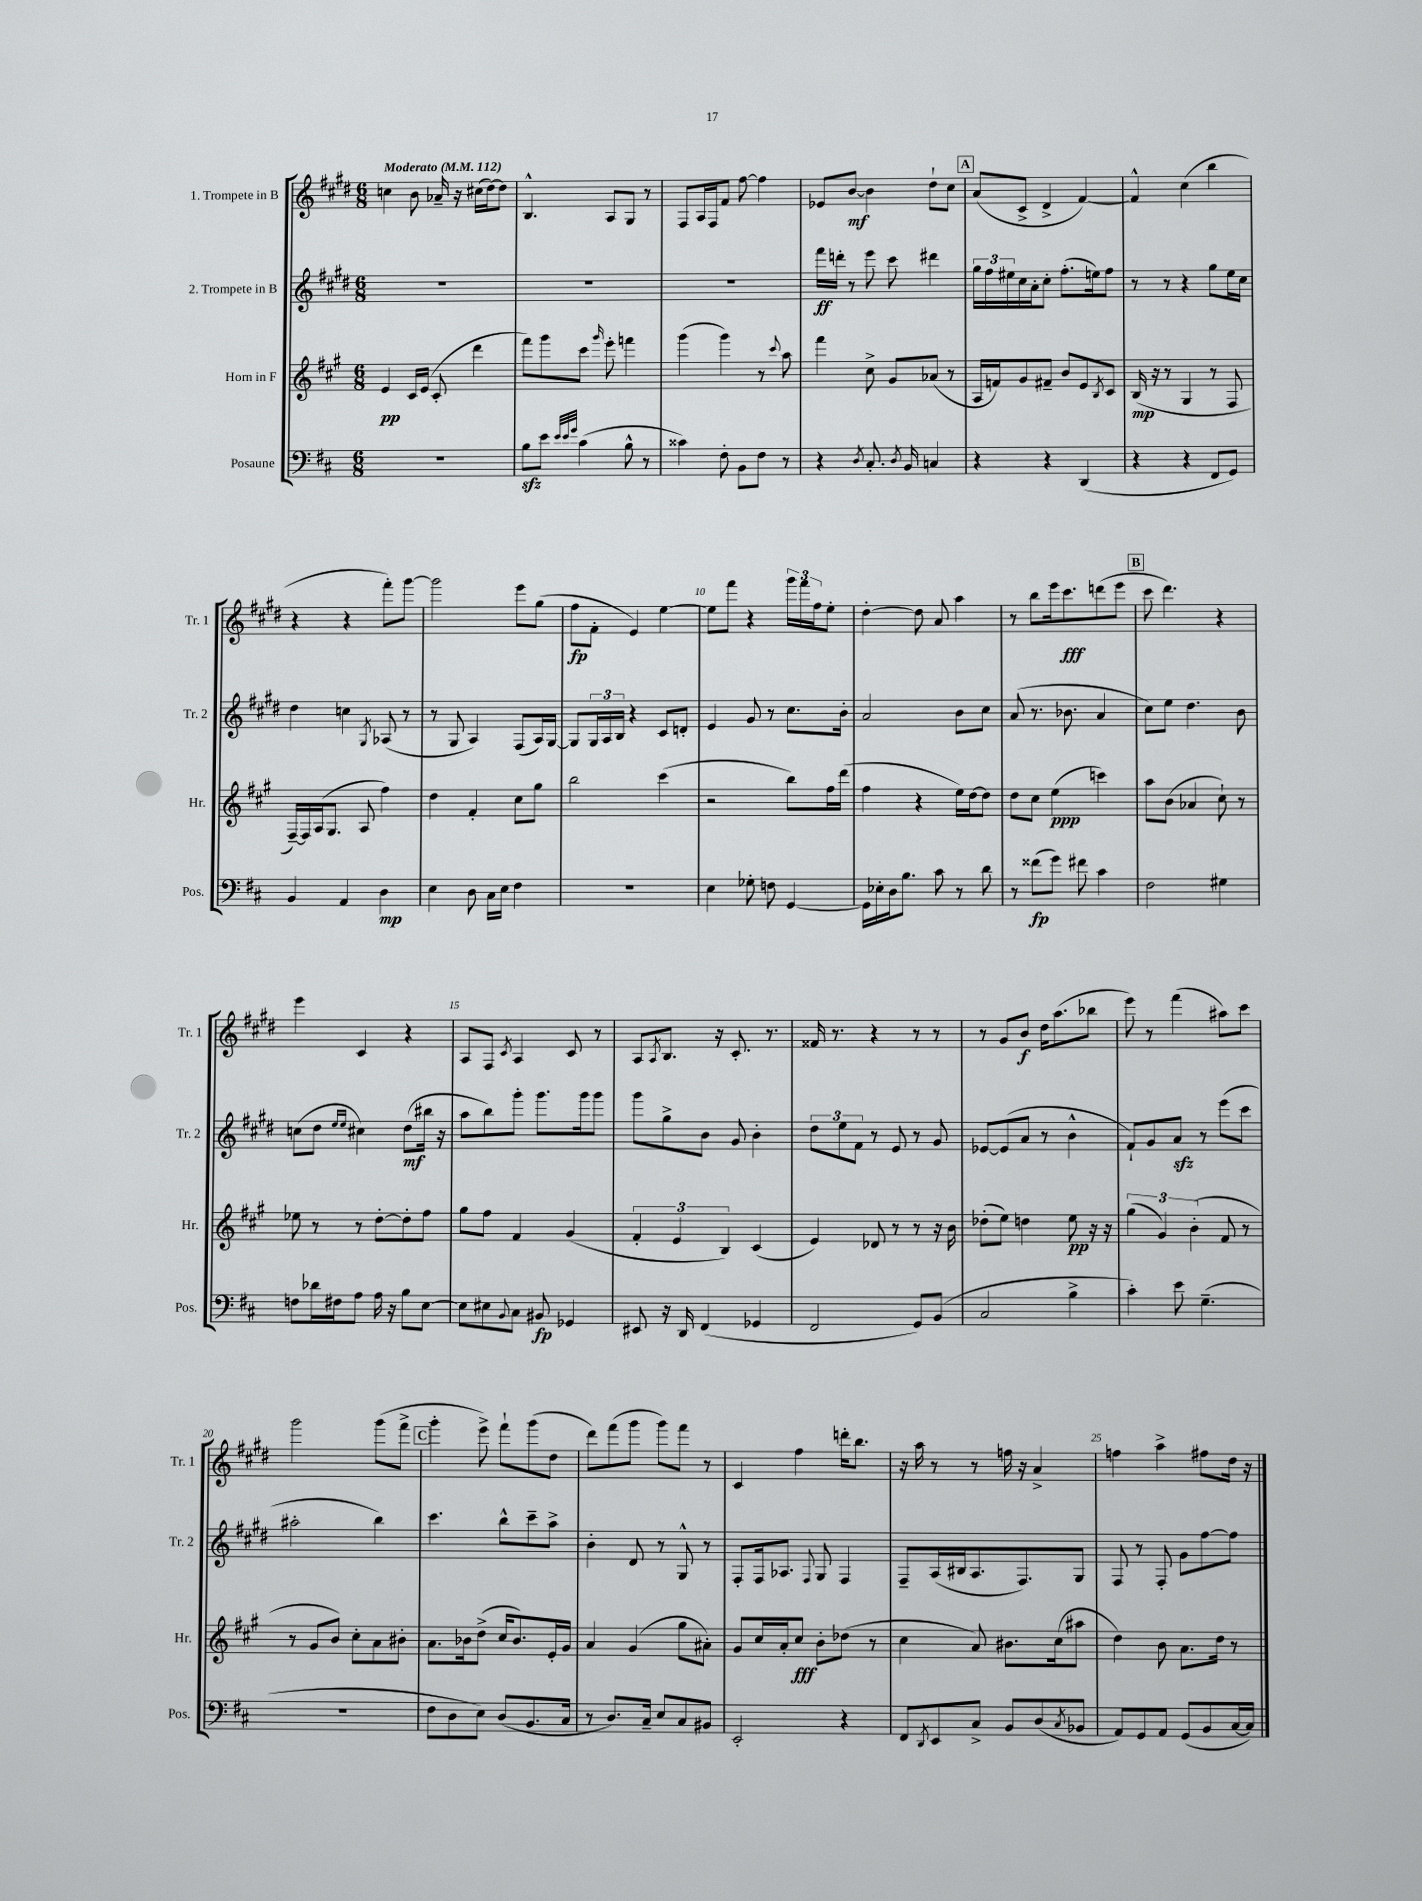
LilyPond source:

<<
\new StaffGroup <<
\new Staff = "s0" \with { instrumentName = "1. Trompete in B" shortInstrumentName = "Tr. 1" } {
    \clef treble \key e \major \numericTimeSignature \time 6/8 \tempo "Moderato" 4 = 112
    c''4 b'8 aes'16-- r16 cis''16( dis''16~) dis''8 |
    b4.-^ a8 gis8 r8 |
    fis8 a16 fis16 fis'8 fis''8~ fis''4 |
    ees'8 b'8~\mf b'4 dis''8-! cis''8 |
    \mark \markup { \box "A" } a'8( cis'8-> dis'4-> fis'4~) |
    fis'4-^ cis''4( b''4 |
    r4 r4 fis'''8-.) gis'''8~ |
    gis'''2 e'''8 gis''8( |
    fis''8\fp fis'8-. e'4) e''4~ |
    e''8 fis'''8 r4 \tuplet 3/2 { gis'''16 fis'''16 fis''16 } e''8-. |
    dis''4~-. dis''8 a'8 a''4 |
    r8 b''8 e'''16 cis'''8.\fff d'''8( e'''8 |
    \mark \markup { \box "B" } cis'''8 dis'''4.) r4 |
    e'''4 cis'4 r4 |
    a8 fis8 \acciaccatura { cis'8 } a4 cis'8 r8 |
    a8 \acciaccatura { a8 } b8. r16 cis'8.-. r8. |
    fisis'16 r8. r4 r8 r8 |
    r8 gis'8 b'8\f dis''16 a''8.( bes''8 |
    e'''8) r8 fis'''4( ais''8) cis'''8 |
    gis'''2 gis'''8( fis'''8-> |
    \mark \markup { \box "C" } gis'''4-. e'''8->) fis'''8-! gis'''8( dis''8 |
    dis'''8) fis'''8( gis'''8 gis'''8) fis'''8 r8 |
    cis'4 fis''4 d'''16-. b''8. |
    r16 a''16 r8 r8 f''16 r16 a'4-> |
    f''4 a''4-> fis''8 dis''16 r16 \bar "|." |
}
\new Staff = "s1" \with { instrumentName = "2. Trompete in B" shortInstrumentName = "Tr. 2" } {
    \clef treble \key e \major \numericTimeSignature \time 6/8
    R2. |
    R2. |
    R2. |
    fis'''16\ff d'''16-. r8 e'''8 cis'''8 dis'''4 |
    \mark \markup { \box "A" } \tuplet 3/2 { gis''16 fis''16 eis''16 } cis''16 a'16-. cis''8-. fis''8.-.( e''16) fis''8 |
    r8 r8 r4 gis''8 e''16 cis''16 |
    dis''4 c''4 \acciaccatura { gis8 } aes8( r8 |
    r8 gis8 a4) fis8( a16) gis16~ |
    gis8 \tuplet 3/2 { gis16 a16 b16 } r4 cis'8 d'8-. |
    e'4 gis'8 r8 cis''8. b'16-. |
    a'2 b'8 cis''8 |
    a'8( r8. bes'8. a'4 |
    \mark \markup { \box "B" } cis''8) e''8 dis''4. b'8 |
    c''8( dis''8 \grace { e''16 e''16 } cis''4) dis''8\mf( bis''16 r16 |
    a''8 b''8) gis'''8-. gis'''8. gis'''16 gis'''8 |
    gis'''8 gis''8-> b'8 gis'8 b'4-. |
    \tuplet 3/2 { dis''8 e''8 fis'8 } r8 e'8 r8 gis'8 |
    ees'8~ ees'8( a'8 r8 b'4-^ |
    fis'8-!) gis'8 a'8\sfz r8 e'''8( cis'''8 |
    ais''2-. b''4) |
    \mark \markup { \box "C" } cis'''4. b''8-^ cis'''8-- a''8-> |
    b'4-. dis'8 r8 gis8-^ r8 |
    fis8-. fis16 aes8. \appoggiatura { fis8 } gis8 fis4 |
    fis8-- a16( bis16 a8. fis8.) gis8 |
    fis8 r8 fis8-. gis'8 fis''8~ fis''8 \bar "|." |
}
\new Staff = "s2" \with { instrumentName = "Horn in F" shortInstrumentName = "Hr." } {
    \clef treble \key a \major \numericTimeSignature \time 6/8
    e'4\pp cis'16 e'16( cis'8-. d'''4 |
    fis'''8) gis'''8 cis'''8 \grace { gis'''16 } e'''8-. f'''4 |
    gis'''4( gis'''4) r8 \appoggiatura { cis'''8 } a''8 |
    fis'''4 cis''8-> gis'8 aes'8( r8 |
    \mark \markup { \box "A" } a16 f'16) gis'8 fis'8-- b'8 e'8 \acciaccatura { b8 } cis'8 |
    b16\mp( r16 r8 gis4 r8 fis8 |
    fis16~--) fis16 a16( gis8. a8 fis''4) |
    d''4 fis'4-. cis''8 gis''8 |
    b''2 cis'''4( |
    r2 b''8) fis''16 d'''16( |
    fis''4 r4 e''16) d''16~ d''8 |
    d''8 cis''8 e''4\ppp( c'''4) |
    \mark \markup { \box "B" } a''8 b'8( aes'4 cis''8-!) r8 |
    ees''8 r8 r8 d''8~-. d''8-. fis''8 |
    gis''8 fis''8 fis'4 gis'4( |
    \tuplet 3/2 { fis'4-. e'4 b4) } cis'4( |
    e'4) des'8 r8 r8 r16 b'16 |
    des''8-.( e''8) d''4 e''8\pp r16 r16 |
    \tuplet 3/2 { gis''4( gis'4) b'4-.( } fis'8 r8 |
    r8 gis'8 b'8) cis''8-. a'8 bis'8-. |
    \mark \markup { \box "C" } a'8. bes'16 d''8->( cis''16 bes'8.) e'16-. gis'16 |
    a'4 gis'4( gis''8 ais'8-.) |
    gis'8 cis''16 a'16-. cis''8\fff b'8-. des''8( r8 |
    cis''4 a'8) bis'8. cis''16( ais''8 |
    d''4) b'8 a'8. d''16 r8 \bar "|." |
}
\new Staff = "s3" \with { instrumentName = "Posaune" shortInstrumentName = "Pos." } {
    \clef bass \key d \major \numericTimeSignature \time 6/8
    R2. |
    b8\sfz e'8 \grace { e'32 e'32 g'32 } cis'4( b8-^ r8 |
    cisis'4) fis8-. b,8 fis8 r8 |
    r4 \acciaccatura { d8 } cis8.-. \acciaccatura { d8 } b,16 c4 |
    \mark \markup { \box "A" } r4 r4 d,4( |
    r4 r4 fis,8 g,8) |
    b,4 a,4 d4\mp |
    e4 d8 cis16 e16 fis4 |
    R2. |
    e4 ges8-. f8 g,4~ |
    g,16 ees16-. d16 b8. cis'8 r8 d'8 |
    r8 fisis'8\fp( g'8) fis'8 cis'4 |
    \mark \markup { \box "B" } fis2 gis4 |
    f8 des'16 fis16 a8 a16 r16 b8 e8~ |
    e8 eis8 \appoggiatura { b,8 } cis8 bis,8\fp ges,4 |
    eis,8 r16 d,16 fis,4( ges,4 |
    fis,2 g,8) b,8( |
    cis2 b4-> |
    cis'4-.) e'8 g4.--( |
    R2. |
    \mark \markup { \box "C" } fis8 d8 e8) d8( b,8. cis16 |
    r8 d8.) cis16-- e8 cis8 bis,8 |
    e,2-. r4 |
    fis,8 \acciaccatura { d,8 } e,8 cis8-> b,8 d8( \acciaccatura { cis8 } bes,8 |
    a,8) g,8 a,8 g,8( b,8 cis16~ cis16) \bar "|." |
}
>>
>>
\layout { \context { \Score \override BarNumber.break-visibility = ##(#f #t #t) barNumberVisibility = #(every-nth-bar-number-visible 5) } }
